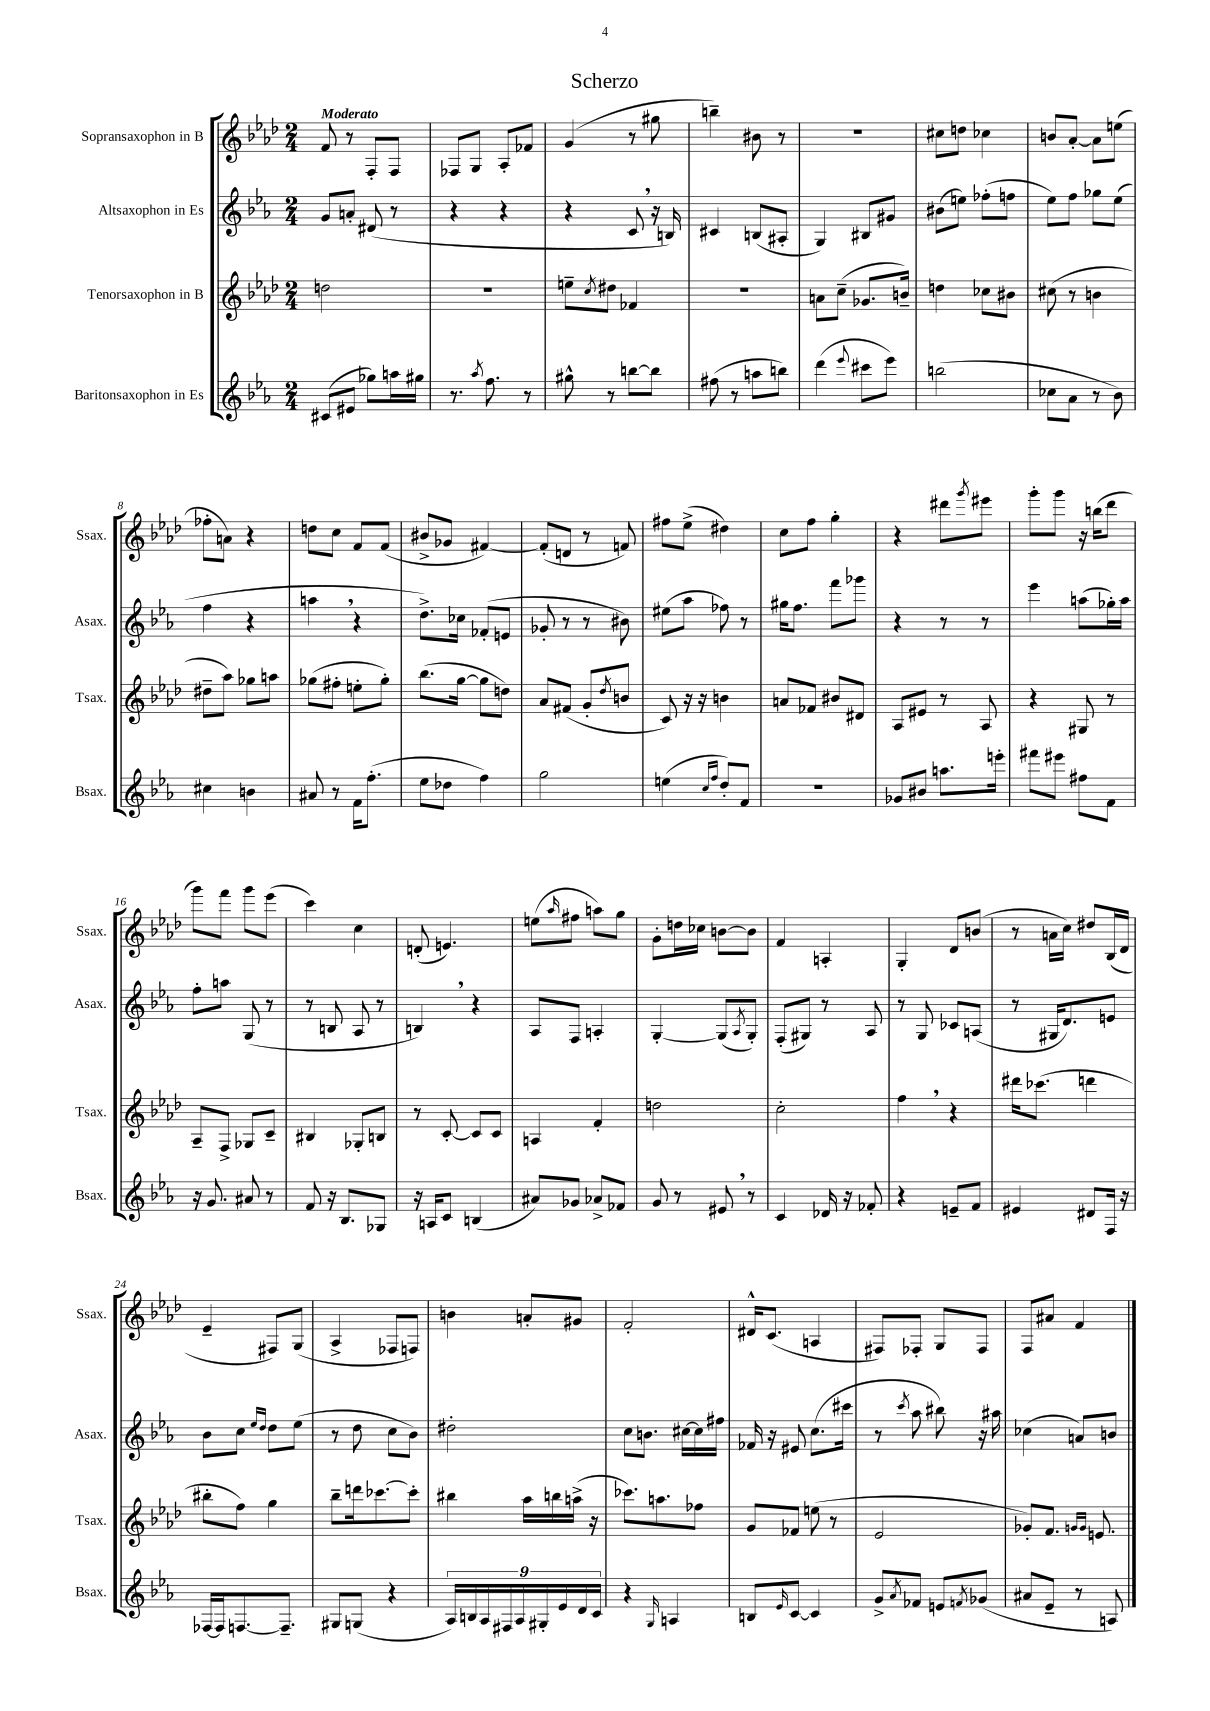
\header { title = "Scherzo" }
<<
\new StaffGroup <<
\new Staff = "s0" \with { instrumentName = "Sopransaxophon in B" shortInstrumentName = "Ssax." } {
    \clef treble \key aes \major \numericTimeSignature \time 2/4 \tempo "Moderato"
    f'8 r8 f8-. f8 |
    fes8 g8 aes8-. fes'8 |
    g'4( r8 gis''8 |
    b''4--) bis'8 r8 |
    r2 |
    cis''8 d''8 ces''4 |
    b'8 aes'8~-. aes'8 e''8( |
    fes''8-. a'8) r4 |
    d''8 c''8 f'8 f'8( |
    bis'8-> ges'8 fis'4~) |
    fis'8-.( d'8 r8 f'8) |
    fis''8 ees''8->( dis''4) |
    c''8 f''8 g''4-. |
    r4 dis'''8 \acciaccatura { g'''8 } eis'''8 |
    g'''8-. g'''8 r16 b''16( des'''8 |
    g'''8) f'''8 g'''8 ees'''8( |
    c'''4) c''4 |
    d'8-.( e'4.) |
    e''8( \grace { aes''16 } fis''8 a''8) g''8 |
    g'8-. d''16 ces''16 b'8~ b'8 |
    f'4 a4-. |
    g4-. des'8 b'8( |
    r8 a'16 c''16) dis''8 bes16( des'16 |
    ees'4-- fis8) g8( |
    aes4-> fes8 f8) |
    b'4 a'8-. gis'8 |
    f'2-. |
    dis'16-^ c'8.( a4 |
    fis8) fes8-. g8 fes8 |
    f8 ais'8 f'4 \bar "|." |
}
\new Staff = "s1" \with { instrumentName = "Altsaxophon in Es" shortInstrumentName = "Asax." } {
    \clef treble \key ees \major \numericTimeSignature \time 2/4
    g'8 a'8-. dis'8( r8 |
    r4 r4 |
    r4 c'8 \breathe r16 b16) |
    cis'4 b8( ais8-. |
    g4) bis8 gis'8 |
    bis'8( e''8) fes''8-.( f''8 |
    ees''8) f''8 ges''8 ees''8( |
    f''4 r4 |
    a''4 \breathe r4 |
    d''8.->) ces''16 fes'8-.( e'8 |
    ges'8-. r8 r8 bis'8) |
    eis''8( aes''8 fes''8) r8 |
    gis''16 f''8. f'''8 ges'''8 |
    r4 r8 r8 |
    ees'''4 a''8( ges''16-.) a''16 |
    f''8-. a''8 g8( r8 |
    r8 b8 aes8 r8 |
    b4) \breathe r4 |
    aes8 f8 a4-. |
    g4~-. g8( \acciaccatura { aes8 } g8-.) |
    f8-.( gis8) r8 aes8 |
    r8 g8 ces'8 a8( |
    r8 gis16 d'8.) e'8 |
    bes'8 c''8 \grace { ees''16 d''16 } d''8 ees''8( |
    r8 d''8 c''8 bes'8) |
    dis''2-. |
    c''8 b'8. cis''16~ cis''16 fis''16 |
    fes'16 r16 eis'8 c''8.( cis'''16 |
    r8 \acciaccatura { c'''8 } aes''8 bis''8) r16 ais''16 |
    ces''4( a'8) b'8 \bar "|." |
}
\new Staff = "s2" \with { instrumentName = "Tenorsaxophon in B" shortInstrumentName = "Tsax." } {
    \clef treble \key aes \major \numericTimeSignature \time 2/4
    d''2 |
    r2 |
    e''8-- \acciaccatura { c''8 } dis''8 fes'4 |
    r2 |
    a'8 c''8--( ges'8. b'16--) |
    d''4 ces''8 bis'8 |
    cis''8( r8 b'4 |
    dis''8-- aes''8) ges''8 a''8 |
    ges''8( fis''8-. e''8-. ges''8-.) |
    bes''8.( g''16~ g''8 d''8) |
    aes'8 fis'8( g'8-. \acciaccatura { des''8 } b'8 |
    c'8) r16 r16 b'4 |
    a'8 fes'8 bis'8 dis'8 |
    aes8 eis'8 r8 aes8 |
    r4 gis8 r8 |
    aes8-- f8-> ges8 c'8-- |
    bis4 ges8-. b8 |
    r8 c'8~-. c'8 c'8 |
    a4 f'4-. |
    d''2 |
    c''2-. |
    f''4 \breathe r4 |
    dis'''16 ces'''8.( d'''4 |
    bis''8-. f''8) g''4 |
    bes''8-- d'''16 ces'''8.~ ces'''8-. |
    bis''4 aes''16 b''16 a''16->( r16 |
    ces'''8.) a''8. fes''8 |
    g'8 fes'8 e''8( r8 |
    ees'2 |
    ges'8-.) f'8. \grace { g'16 g'16 } e'8. \bar "|." |
}
\new Staff = "s3" \with { instrumentName = "Baritonsaxophon in Es" shortInstrumentName = "Bsax." } {
    \clef treble \key ees \major \numericTimeSignature \time 2/4
    cis'8( eis'8 ges''8) a''16 gis''16 |
    r8. \acciaccatura { aes''8 } f''8. r8 |
    gis''8-^ r8 b''8~ b''8 |
    fis''8( r8 a''8 b''8) |
    d'''4( \appoggiatura { ees'''8 } cis'''8 ees'''8) |
    b''2( |
    ces''8 aes'8 r8 bes'8) |
    cis''4 b'4 |
    ais'8 r8 f'16 f''8.-.( |
    ees''8 des''8 f''4) |
    g''2 |
    e''4( \grace { c''16 f''16 } d''8-.) f'8 |
    R2 |
    ges'8 bis'8 a''8. e'''16-. |
    fis'''8 eis'''8 fis''8 f'8 |
    r16 g'8. ais'8 r8 |
    f'8 r16 bes8. ges8 |
    r16 a16 c'8 b4( |
    ais'8) ges'8 aes'8-> fes'8 |
    g'8 r8 eis'8 \breathe r8 |
    c'4 des'16 r16 fes'8-. |
    r4 e'8-- f'8 |
    eis'4 dis'8 f16 r16 |
    fes16~ fes16 f8.~ f8.-- |
    gis8 g8( r4 |
    \tuplet 9/8 { aes16) b16 aes16 fis16 aes16 gis16-. ees'16 d'16 c'16 } |
    r4 \grace { g16 } a4 |
    b8 \grace { ees'16 } c'8~ c'4 |
    g'8-> \acciaccatura { aes'8 } fes'8 e'8 \acciaccatura { f'8 } ges'8( |
    ais'8 ees'8-- r8 a8) \bar "|." |
}
>>
>>
